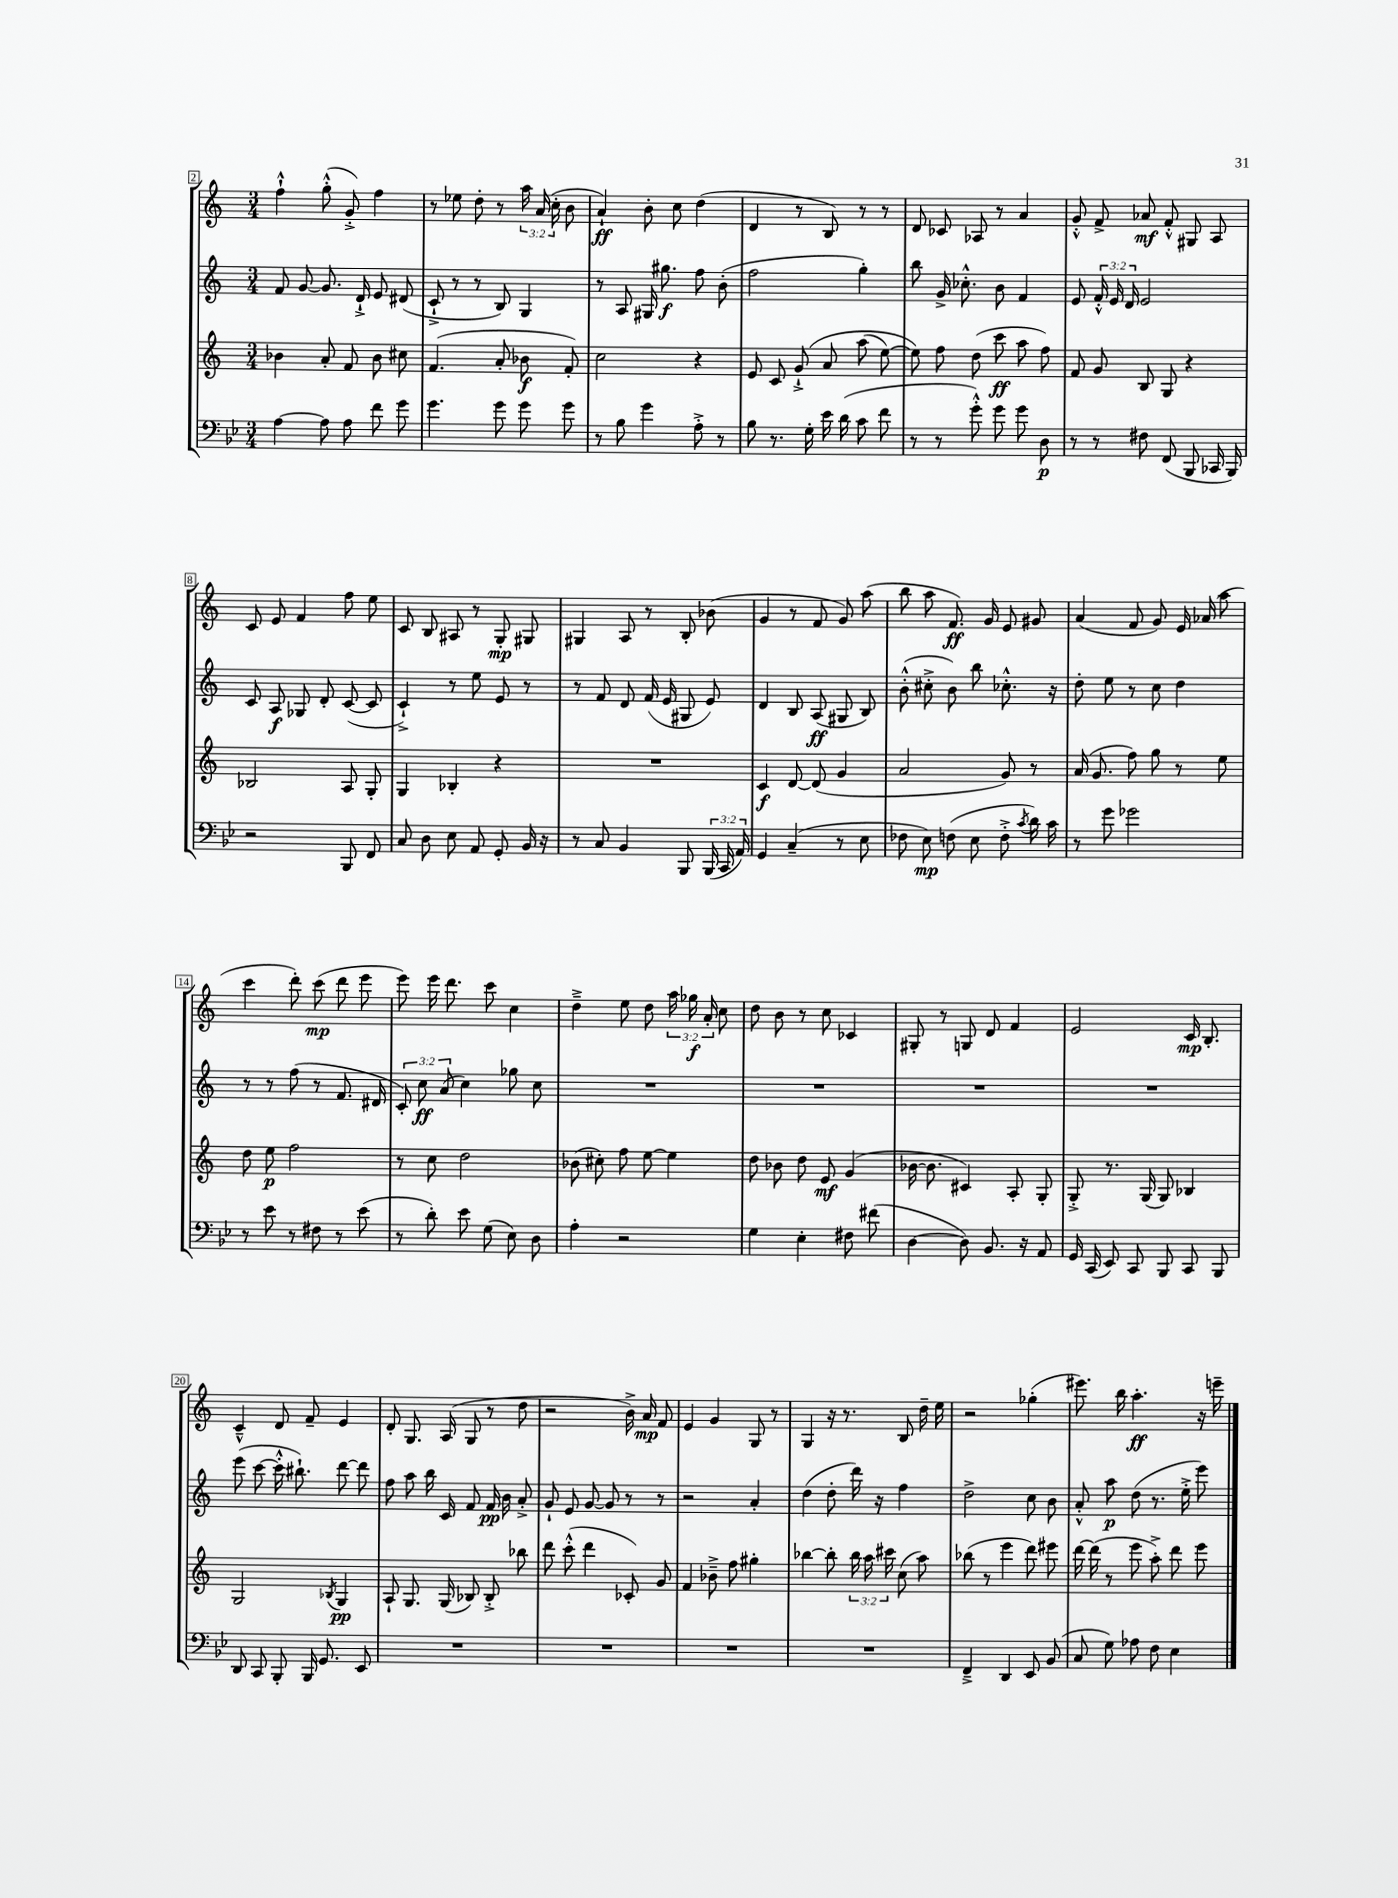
<<
\new StaffGroup <<
\new Staff = "s0" {
    \clef treble \key c \major \numericTimeSignature \time 3/4 \override Staff.TupletNumber.text = #tuplet-number::calc-fraction-text
    \autoBeamOff f''4-!-^ g''8-.-^( g'8-.->) f''4 |
    r8 ees''8 d''8-. r8 \tuplet 3/2 { a''16 a'16( c''16-. } b'8 |
    a'4-!\ff) b'8-. c''8 d''4( |
    d'4 r8 b8) r8 r8 |
    d'8 ces'8 aes8 r8 a'4 |
    g'8-.-^ f'8-> aes'8\mf f'8-.-^ gis8 a8 |
    c'8 e'8 f'4 f''8 e''8 |
    c'8 b8 ais8 r8 g8-.\mp gis8 |
    gis4 a8 r8 b8-. bes'8( |
    g'4 r8 f'8 g'8) a''8( |
    b''8 a''8 f'8.\ff) g'16 e'8 gis'8 |
    a'4( f'8 g'8) e'16 aes'16( a''8 |
    c'''4 d'''8-.) c'''8\mp( d'''8 e'''8 |
    e'''8) e'''16 d'''8. c'''8 c''4 |
    d''4---> e''8 d''8 \tuplet 3/2 { a''16 ges''16\f a'16-. } c''8 |
    d''8 b'8 r8 c''8 ces'4 |
    gis8-. r8 g8 d'8 f'4 |
    e'2 c'16\mp b8.-. |
    c'4---^ d'8 f'8-- e'4 |
    d'8-. g8. a16( g8 r8 d''8 |
    r2 b'16->) a'16\mp f'8 |
    e'4 g'4 g8 r8 |
    g4 r16 r8. b8 d''16-- e''16 |
    r2 ges''4-.( |
    eis'''8.) b''16 a''4.-.\ff r16 e'''16-- \bar "|." |
}
\new Staff = "s1" {
    \clef treble \key c \major \numericTimeSignature \time 3/4 \override Staff.TupletNumber.text = #tuplet-number::calc-fraction-text
    \autoBeamOff f'8 g'8~ g'8. d'16-!-> e'8 dis'8( |
    c'8-!-> r8 r8 b8) g4 |
    r8 a8 gis16 gis''8.\f f''8 b'8-.( |
    f''2 g''4-.) |
    b''8 g'16-> ces''8.-.-^ b'8 f'4 |
    e'8 \tuplet 3/2 { f'16-.-^ e'16 d'16 } e'2 |
    c'8 a8\f ges8 d'8-. c'8~( c'8 |
    c'4-!->) r8 e''8 e'8 r8 |
    r8 f'8 d'8 f'16( e'16 gis8 e'8) |
    d'4 b8 a8\ff( gis8 b8) |
    b'8-.-^( cis''8-.-> b'8) b''8 ces''8.-.-^ r16 |
    d''8-. e''8 r8 c''8 d''4 |
    r8 r8 f''8( r8 f'8. dis'16 |
    \tuplet 3/2 { c'8-.) c''8\ff a'8( } c''4) ges''8 c''8 |
    R2. |
    R2. |
    R2. |
    R2. |
    e'''8( c'''8~ c'''16-.-^ bis''8.-!) d'''8~ d'''8 |
    f''8 a''8 b''16 c'16 f'8 f'16\pp b'16 a'8-.-> |
    g'8-! e'8 g'8~ g'8 r8 r8 |
    r2 a'4-. |
    d''4( d''8-. d'''16) r16 f''4 |
    d''2-> c''8 b'8 |
    a'8-.-^ a''8\p d''8( r8. e''16-.-> e'''8) \bar "|." |
}
\new Staff = "s2" {
    \clef treble \key c \major \numericTimeSignature \time 3/4 \override Staff.TupletNumber.text = #tuplet-number::calc-fraction-text
    \autoBeamOff bes'4 a'8-. f'8 bes'8 cis''8 |
    f'4.( a'8-. bes'8\f f'8-.) |
    c''2 r4 |
    e'8 c'8 g'8-!->\( a'8 a''8( e''8~) |
    e''8\) f''8 d''8( c'''8\ff a''8 f''8) |
    f'8 g'8 b8 g8 r4 |
    bes2 a8 g8-. |
    g4 bes4-. r4 |
    R2. |
    c'4\f d'8~ d'8( g'4 |
    a'2 g'8) r8 |
    a'16( g'8. f''8) g''8 r8 e''8 |
    d''8 e''8\p f''2 |
    r8 c''8 d''2 |
    bes'8( cis''8-.) f''8 e''8~ e''4 |
    d''8 bes'8 d''8 e'8\mf g'4( |
    bes'16~ bes'8. cis'4) a8-. g8-. |
    g8-.-> r8. g16( g8) bes4 |
    g2 \acciaccatura { bes8 } g4\pp |
    a8-! g8. g16( bes8) bes8-.-> bes''8 |
    d'''8 c'''8-.-^( d'''4 ces'8-.) g'8 |
    f'4 bes'8---> f''8 gis''4-. |
    bes''4~ bes''8-. \tuplet 3/2 { bes''16 a''16 cis'''16 } c''8( a''8) |
    bes''8( r8 e'''4 d'''8) eis'''8 |
    d'''16~ d'''16( r8 e'''8 a''8-.->) d'''8 e'''8 \bar "|." |
}
\new Staff = "s3" {
    \clef bass \key bes \major \numericTimeSignature \time 3/4 \override Staff.TupletNumber.text = #tuplet-number::calc-fraction-text
    \autoBeamOff a4~ a8 a8 f'8 g'8 |
    g'4. g'8 g'8 g'8 |
    r8 bes8 g'4 a8-.-> r8 |
    bes8 r8. g16-. ees'16 d'16( c'8 f'8 |
    r8 r8 g'8-.-^) g'8 g'8 d8\p |
    r8 r8 fis8 f,8( bes,,8 ces,16 bes,,16) |
    r2 bes,,8 f,8 |
    c8 d8 ees8 a,8 g,8-. bes,16 r16 |
    r8 c8 bes,4 bes,,8 \tuplet 3/2 { bes,,16( c,16 a,16) } |
    g,4 c4--( r8 ees8 |
    fes8 ees8\mp) f8( ees8 f8-.-> \acciaccatura { c'8 } d'16) c'16 |
    r8 g'8 ges'2 |
    r8 ees'8 r8 fis8 r8 ees'8( |
    r8 d'8-.) ees'8 g8( ees8) d8 |
    a4-. r2 |
    g4 ees4-. fis8 fis'8( |
    d4~ d8) bes,8. r16 a,8 |
    g,16 c,16( ees,8) c,8 bes,,8 c,8 bes,,8 |
    d,8 c,8 bes,,8-. bes,,16 g,8. ees,8 |
    R2. |
    R2. |
    R2. |
    R2. |
    f,4---> d,4 ees,8 bes,8( |
    c8 g8) aes8 f8 ees4 \bar "|." |
}
>>
>>
\layout { \context { \Score currentBarNumber = #2 \override BarNumber.stencil = #(make-stencil-boxer 0.1 0.3 ly:text-interface::print) } }
